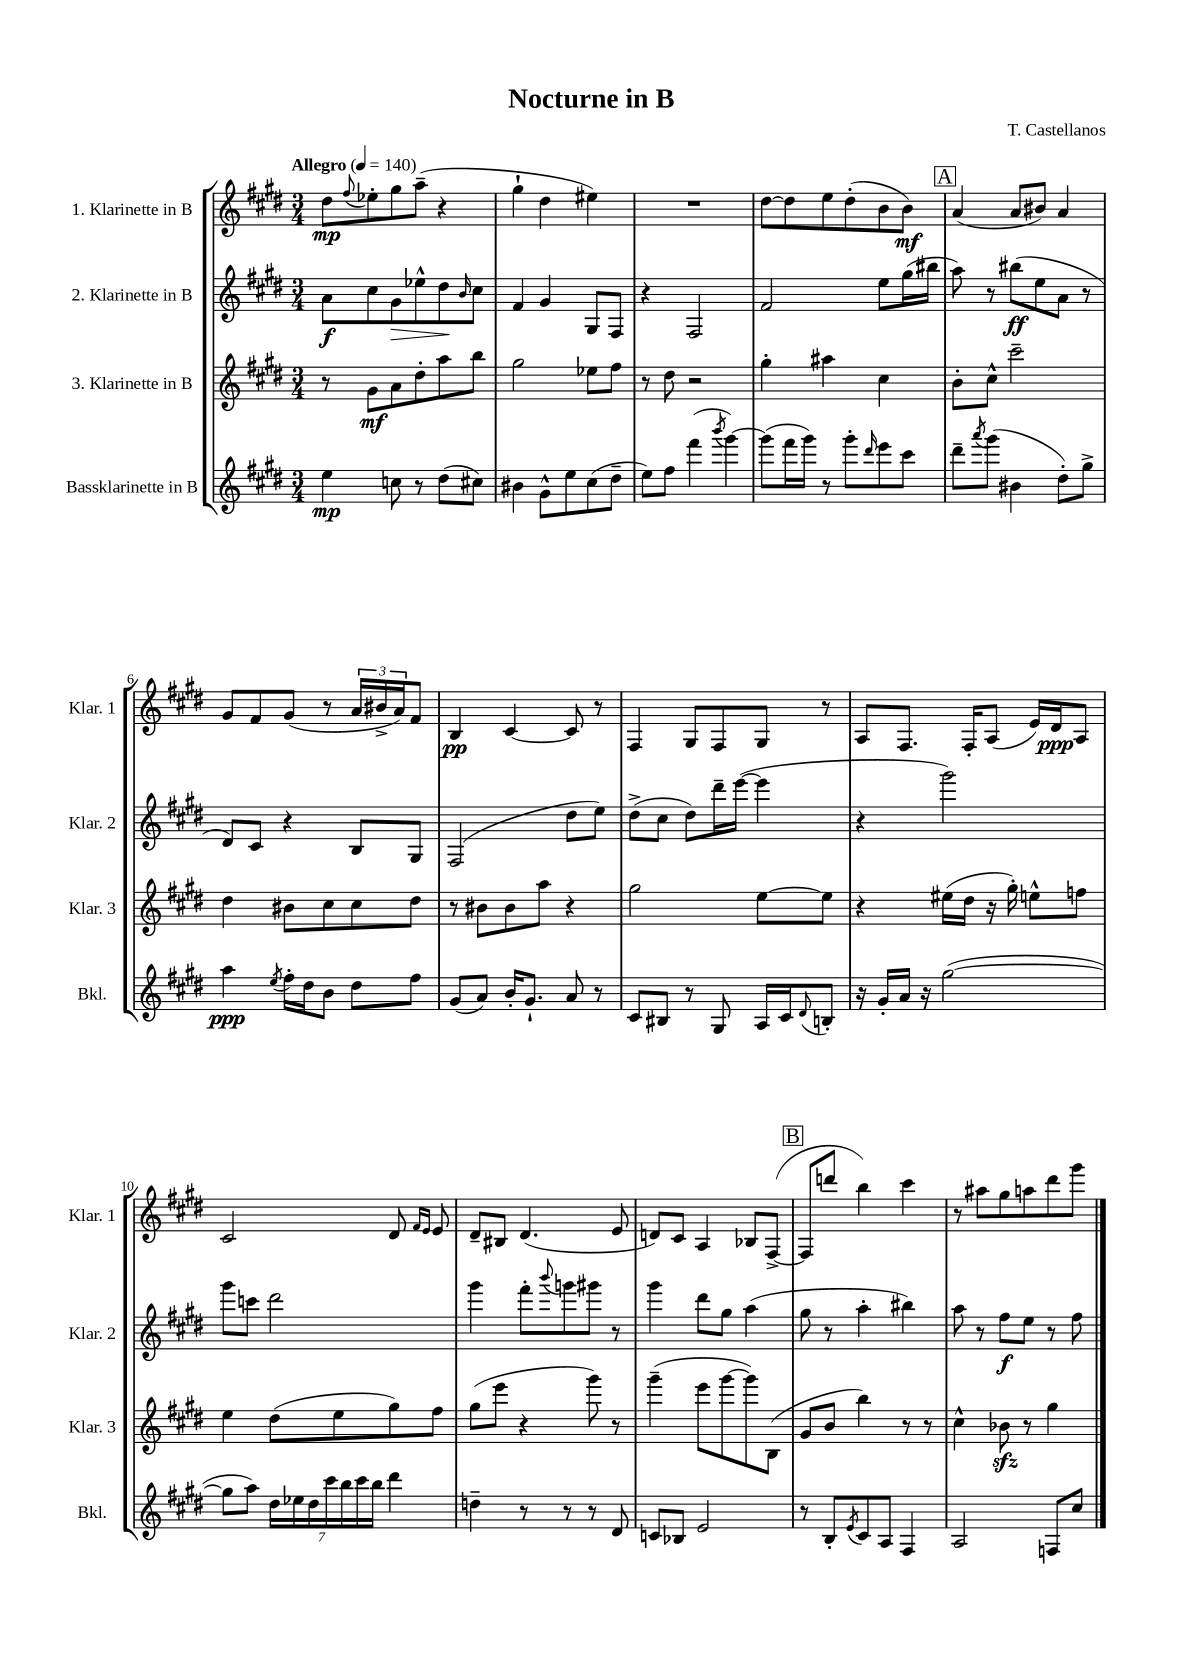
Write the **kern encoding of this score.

**kern	**kern	**kern	**kern
*staff4	*staff3	*staff2	*staff1
*clefG2	*clefG2	*clefG2	*clefG2
*k[f#c#g#d#]	*k[f#c#g#d#]	*k[f#c#g#d#]	*k[f#c#g#d#]
*M3/4	*M3/4	*M3/4	*M3/4
*MM140	*MM140	*MM140	*MM140
4ee\	8r	8a\L	8dd#\L
.	.	.	8qqff#/
.	8g#\L	8cc#\	8ee-'\
8cc\	8a\	8g#\	8gg#\
8r	8dd#'\	8ee-^^\	(8aa~\J
(8dd#\L	8aa\	8dd#\	4r
.	.	16qqb/	.
8cc#\J)	8bb\J	8cc#\J	.
=	=	=	=
4b#\	2gg#\	4f#/	4gg#`\
8g#^^\L	.	4g#/	4dd#\
8ee\	.	.	.
(8cc#\	8ee-\L	8G#/L	4ee#\)
8dd#~\J	8ff#\J	8F#/J	.
=	=	=	=
8ee\L)	8r	4r	2.r
8ff#\J	8dd#\	.	.
(4fff#\	2r	2F#/	.
8qbbb/	.	.	.
[4ggg#\)	.	.	.
=	=	=	=
(8ggg#\]L	4gg#'\	2f#/	[8dd#\L
16fff#\L	.	.	8dd#\]
16ggg#\JJ)	.	.	.
8r	4aa#\	.	8ee\
8ggg#'\L	.	.	(8dd#'\
16qqddd#/	.	.	.
8eee\	4cc#\	8ee\L	8b\
8ccc#\J	.	(16gg#\L	8b\J)
.	.	16bb#\JJ	.
=	=	=	=
8ddd#~\L	8b'\L	8aa\)	(4a/
8qaaa/	.	.	.
(8ggg#\J	8cc#^^\J	8r	.
4b#\	2ccc#~\	(8bb#\L	8a/L
.	.	8ee\	8b#/J)
8dd#'\L)	.	8a\J	4a/
8gg#^\J	.	8r	.
=	=	=	=
4aa\	4dd#\	8d#/L)	8g#/L
.	.	8c#/J	8f#/
8qee/	.	.	.
16ff#'\LL	8b#\L	4r	(8g#/J
16dd#\J	.	.	.
8b\J	8cc#\	.	8r
8dd#\L	8cc#\	8B/L	24a/LL
.	.	.	24b#^/
.	.	.	24a/J)
8ff#\J	8dd#\J	8G#/J	8f#/J
=	=	=	=
(8g#/L	8r	(2F#/	4B/
8a/J)	8b#\L	.	.
16b'/LK	8b#\	.	[4c#/
8.g#`/J	.	.	.
.	8aa\J	.	.
8a/	4r	8dd#\L	8c#/]
8r	.	8ee\J)	8r
=	=	=	=
8c#/L	2gg#\	(8dd#^\L	4F#/
8B#/J	.	8cc#\J	.
8r	.	8dd#\L)	8G#/L
8G#/	.	16ddd#~\L	8F#/
.	.	([16eee\JJ	.
16A/LL	[8ee\L	4eee\]	8G#/J
16c#/J	.	.	.
8qqd#/	.	.	.
8B'/J	8ee\]J	.	8r
=	=	=	=
16r	4r	4r	8A/L
16g#'/LL	.	.	.
16a/JJ	.	.	8.F#/J
16r	.	.	.
([2gg#\	(16ee#\LL	2ggg#\)	.
.	16dd#\JJ	.	16F#'/LK
.	16r	.	(8A/J
.	16gg#'\)	.	.
.	8ee^^\L	.	16e/LL)
.	.	.	16d#/J
.	8ff\J	.	8A/J
=	=	=	=
8gg#\]L	4ee\	8ggg#\L	2c#/
8aa\J)	.	8ccc\J	.
28dd#\LL	(8dd#\L	2ddd#\	.
28ee-\	.	.	.
28dd#\	.	.	.
28ccc#\	.	.	.
.	8ee\	.	.
28bb\	.	.	.
28ccc#\	.	.	.
28bb\JJ	.	.	.
4ddd#\	8gg#\)	.	8d#/
.	.	.	16qqf#/LL
.	.	.	16qqe/JJ
.	8ff#\J	.	8e/
=	=	=	=
4dd~\	(8gg#\L	4ggg#\	8d#~/L
.	8eee\J	.	8B#/J
8r	4r	8fff#'\L	(4.d#/
.	.	8qqbbb/	.
8r	.	8ggg\	.
8r	8ggg#\)	8ggg#\J	.
8d#/	8r	8r	8e/
=	=	=	=
8c/L	(4ggg#~\	4ggg#\	8d/L)
8B-/J	.	.	8c#/J
2e/	8eee\L	8ddd#\L	4A/
.	[8ggg#\	8gg#\J	.
.	8ggg#\])	(4aa\	8B-/L
.	(8B\J	.	([8F#^/J
=	=	=	=
8r	8g#/L	8gg#\	8F#/]L
8B'/L	8b/J	8r	8ddd/J
8qe/	.	.	.
8c#/	4bb\)	4aa'\	4bb\)
8A/J	.	.	.
4F#/	8r	4bb#\)	4ccc#\
.	8r	.	.
=	=	=	=
2A/	4cc#^^\	8aa\	8r
.	.	8r	8aa#\L
.	8b-\	8ff#\L	8gg#\
.	8r	8ee\J	8aa\
8F/L	4gg#\	8r	8ddd#\
8cc#/J	.	8ff#\	8ggg#\J
==	==	==	==
*-	*-	*-	*-
